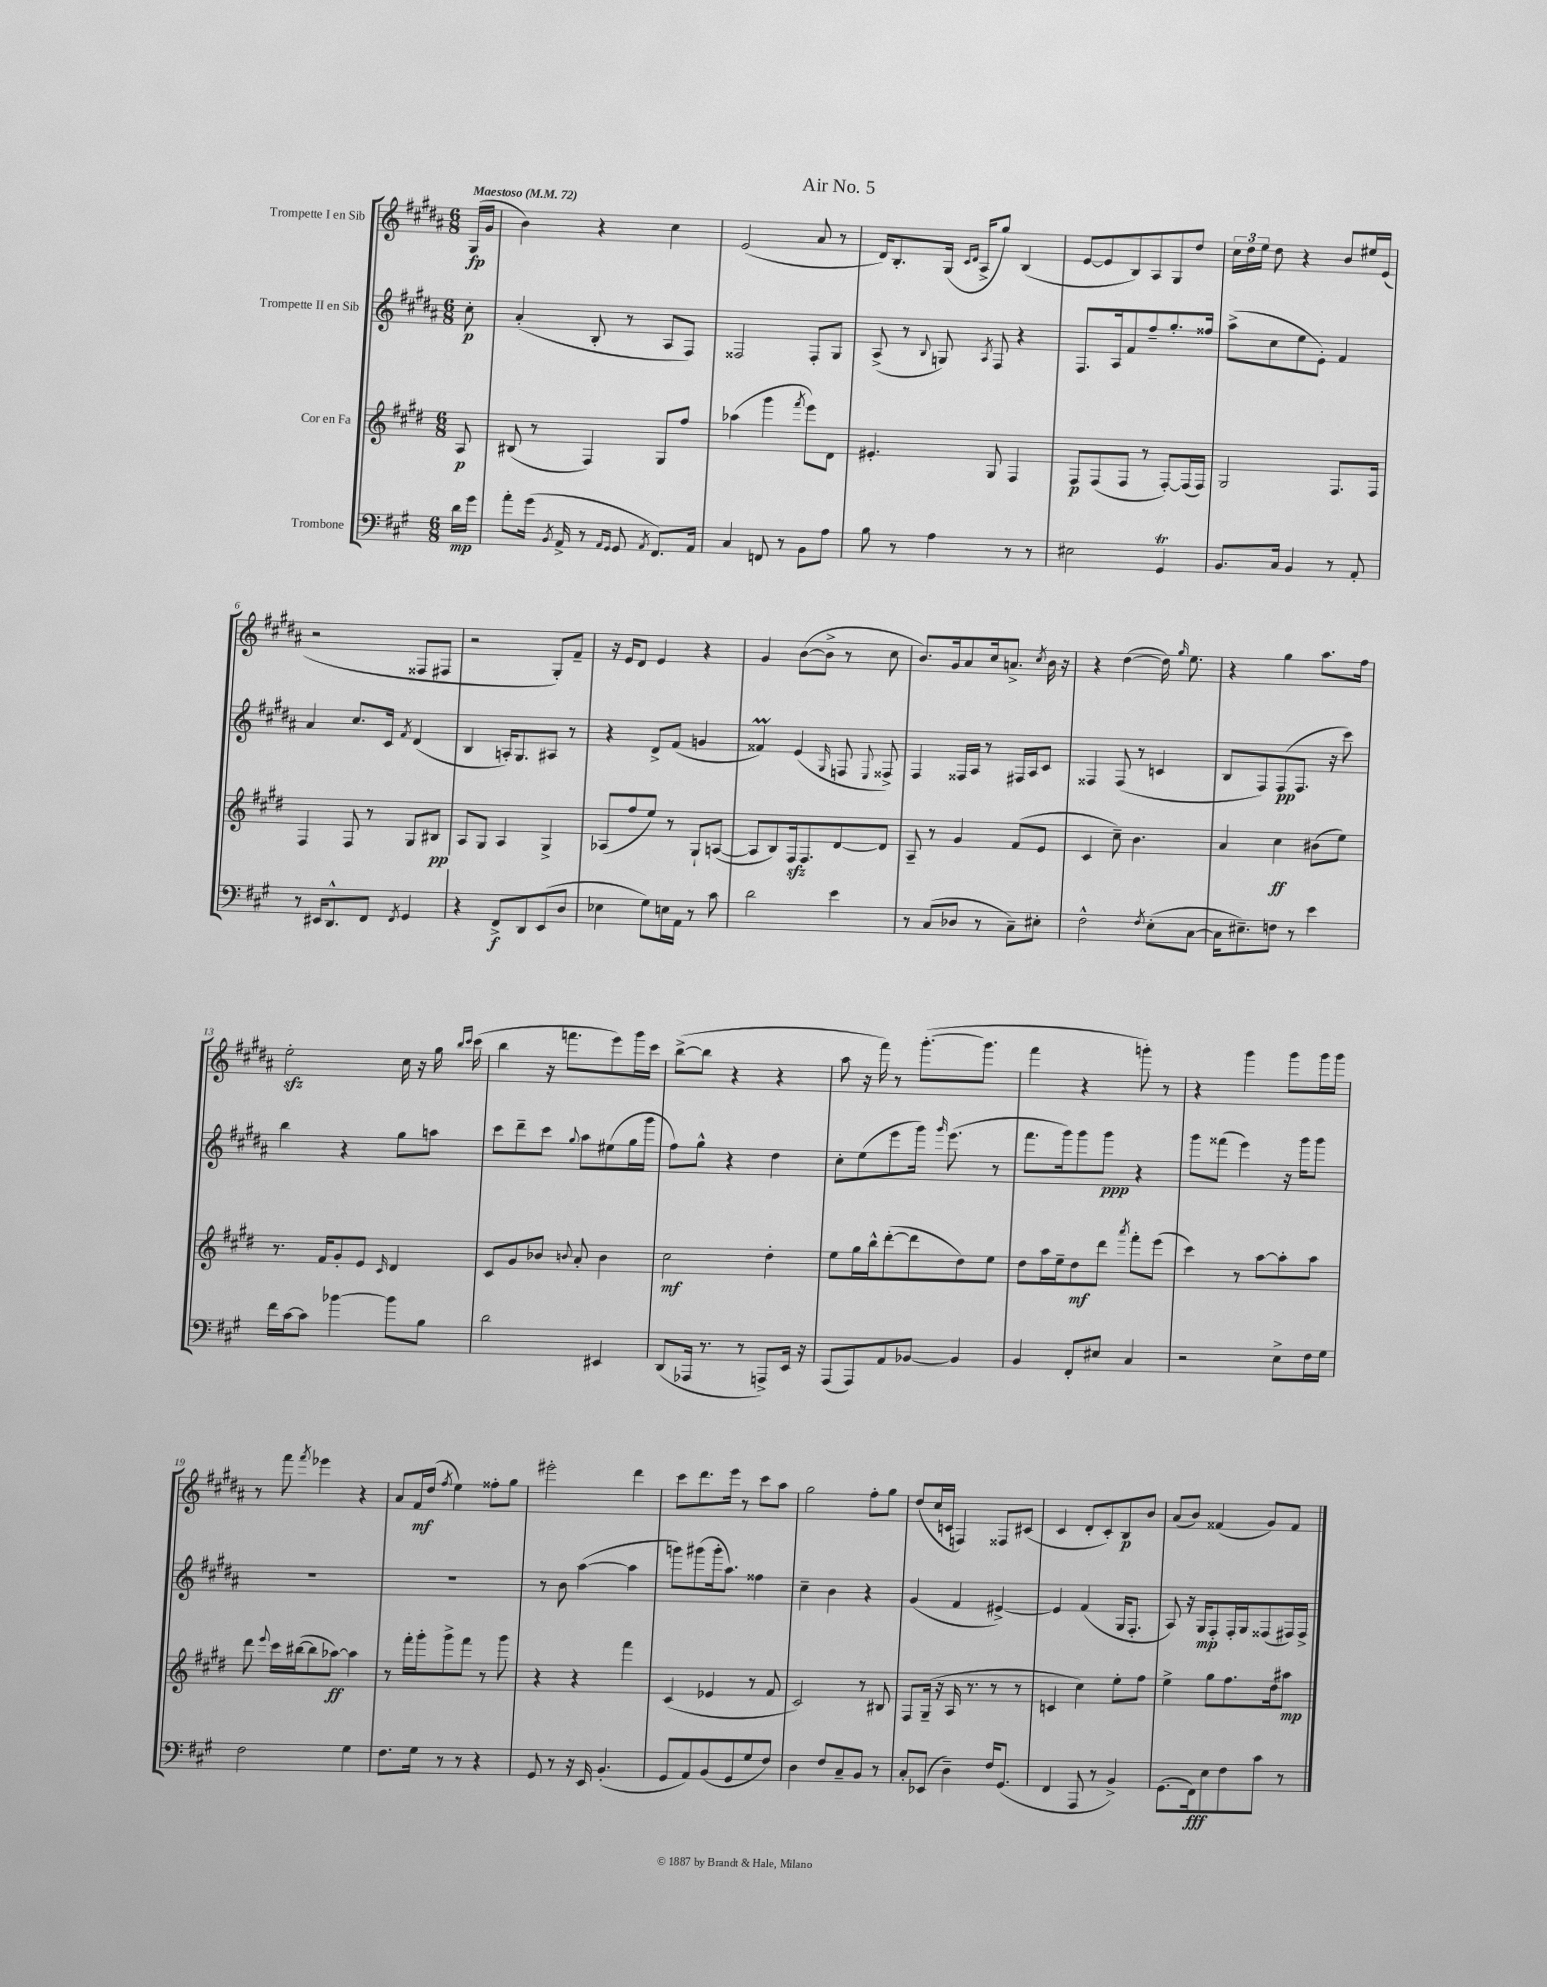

**kern	**dynam	**kern	**dynam	**kern	**dynam	**kern	**dynam
*part4	*part4	*part3	*part3	*part2	*part2	*part1	*part1
*staff4	*staff4	*staff3	*staff3	*staff2	*staff2	*staff1	*staff1
*I"Trombone	*	*I"Cor en Fa	*	*I"Trompette II en Sib	*	*I"Trompette I en Sib	*
*clefF4	*	*clefG2	*	*clefG2	*	*clefG2	*
*k[f#c#g#]	*	*k[f#c#g#d#]	*	*k[f#c#g#d#a#]	*	*k[f#c#g#d#a#]	*
*M6/8	*	*M6/8	*	*M6/8	*	*M6/8	*
*MM72	*	*MM72	*	*MM72	*	*MM72	*
=	=	=	=	=	=	=	=
!	!	!	!	!	!	!LO:TX:a:B:t=Maestoso	!
16d\LL	mp	8A/	p	8cc#'\	p	(16G#/LL	fp
16g#\JJ	.	.	.	.	.	16g#/JJ	.
=1	=1	=1	=1	=1	=1	=1	=1
8a'\L	.	(8B#X/	.	(4a#'/	.	4b\)	.
(16g#\Jk	.	8r	.	.	.	.	.
8qBB/	.	.	.	.	.	.	.
16AA^/	.	.	.	.	.	.	.
8r	.	4F#/)	.	8B'/	.	4r	.
16qqAA/LL	.	.	.	.	.	.	.
16qqGG#/JJ	.	.	.	.	.	.	.
8GG#/	.	.	.	8r	.	.	.
8qAA/	.	.	.	.	.	.	.
8.FF#/L)	.	8G#/L	.	8A#/L	.	4cc#\	.
.	.	8ff#/J	.	8F#/J)	.	.	.
16AA/Jk	.	.	.	.	.	.	.
=2	=2	=2	=2	=2	=2	=2	=2
4C#/	.	(4aa-X\	.	2F##X/	.	(2e/	.
8FFn/	.	4ggg#\	.	.	.	.	.
8r	.	.	.	.	.	.	.
.	.	8qfff#/	.	.	.	.	.
8BB\L	.	8eee\L)	.	8F##'/L	.	8a#/	.
8A\J	.	8d#\J	.	8G#/J	.	8r	.
=3	=3	=3	=3	=3	=3	=3	=3
8B\	.	4.e#X'/	.	(8A#^/	.	16d#/KL)	.
.	.	.	.	.	.	8.B'/	.
8r	.	.	.	8r	.	.	.
.	.	.	.	8qqB/	.	.	.
4A\	.	.	.	8Gn/)	.	(16G#/Jk	.
.	.	.	.	.	.	16qqc#/LL	.
.	.	.	.	.	.	16qqd#/JJ	.
.	.	.	.	.	.	16A#^/KL	.
.	.	.	.	8qA#/	.	.	.
.	.	8G#/	.	8F#/	.	8gg#/J)	.
8r	.	4F#/	.	4r	.	(4B/	.
8r	.	.	.	.	.	.	.
=4	=4	=4	=4	=4	=4	=4	=4
2E#X\	.	8F#/L	p	8.F#/L	.	[8e/L	.
.	.	(8F#/	.	.	.	8e/]	.
.	.	.	.	16A#/k	.	.	.
.	.	8F#/J	.	8f#/	.	8B/)	.
.	.	8r	.	8ff#~/	.	8A#/	.
4GG#t/	.	[8F#'/L)	.	8.gg#'/	.	8G#/	.
.	.	(16F#/L]	.	.	.	8dd#/J	.
.	.	16F#/JJ)	.	16ff##X/Jk	.	.	.
=5	=5	=5	=5	=5	=5	=5	=5
8.BB/L	.	2G#/	.	(8aa#^\L	.	24cc#\LL	.
.	.	.	.	.	.	24dd#\	.
.	.	.	.	.	.	24ee\JJ	.
.	.	.	.	8cc#\	.	8dd#\	.
16C#/Jk	.	.	.	.	.	.	.
4BB/	.	.	.	8ee\	.	4r	.
.	.	.	.	8e'\J)	.	.	.
8r	.	8.F#/L	.	4f#/	.	8b/L	.
8AA'/	.	.	.	.	.	16ee#X/L	.
.	.	16F#/Jk	.	.	.	(16e/JJ	.
!!LO:LB:g=z
=6	=6	=6	=6	=6	=6	=6	=6
8r	.	4F#/	.	4a#/	.	2r	.
16EE#X/KL	.	.	.	.	.	.	.
8.DD^^/	.	.	.	.	.	.	.
.	.	8F#/	.	8.cc#/L	.	.	.
8FF#/J	.	8r	.	.	.	.	.
.	.	.	.	16c#/Jk	.	.	.
8qFF#/	.	.	.	8qf#/	.	.	.
4GG#/	.	8G#/L	.	(4d#/	.	8F##X/L	.
.	.	8B#X/J	pp	.	.	8F#X/J	.
=7	=7	=7	=7	=7	=7	=7	=7
4r	.	8A/L	.	4B/	.	2r	.
.	.	8G#/J	.	.	.	.	.
8FF#^/L	f	4A/	.	16An'/KL)	.	.	.
.	.	.	.	8.G#/	.	.	.
8DD/	.	.	.	.	.	.	.
(8EE/	.	4G#^/	.	8A#X/J	.	8G#'/L)	.
8D/J	.	.	.	8r	.	8f#~/J	.
=8	=8	=8	=8	=8	=8	=8	=8
4E-X\	.	(8A-X/L	.	4r	.	16r	.
.	.	.	.	.	.	16e/KL	.
.	.	8ff#/	.	.	.	8d#/J	.
8G#\L)	.	8ee/J)	.	8d#^/L	.	4e/	.
16En\L	.	8r	.	(8f#/J	.	.	.
16AA\JJ	.	.	.	.	.	.	.
8r	.	8G#`/L	.	4gn/	.	4r	.
8c#\	.	([8An/J	.	.	.	.	.
=9	=9	=9	=9	=9	=9	=9	=9
2d\	.	8A/L]	.	4f##Xm/)	.	4g#/	.
.	.	8B/)	.	.	.	.	.
.	.	16F#zz/k	.	(4e/	.	([8b\L	.
.	.	8.F#/	.	.	.	.	.
.	.	.	.	.	.	8b^\J]	.
.	.	.	.	16qqG#/	.	.	.
4e\	.	[8d#/	.	8Fn/	.	8r	.
.	.	.	.	8qqE/	.	.	.
.	.	8d#/J]	.	8F##X^/)	.	8cc#\	.
=10	=10	=10	=10	=10	=10	=10	=10
8r	.	8A~/	.	4F#/	.	8.b/L)	.
(8C#/L	.	8r	.	.	.	.	.
.	.	.	.	.	.	16g#/k	.
8D-X/J	.	4g#/	.	16F##X/LL	.	8a#/	.
.	.	.	.	16A#/JJ	.	.	.
8r	.	.	.	8r	.	16cc#/k	.
.	.	.	.	.	.	8.an^/J	.
8C#~\L)	.	(8f#/L	.	16F#X/LL	.	.	.
.	.	.	.	16A#/J	.	.	.
.	.	.	.	.	.	8qcc#/	.
8E#X'\J	.	8e/J	.	8c#/J	.	16b\	.
.	.	.	.	.	.	16r	.
=11	=11	=11	=11	=11	=11	=11	=11
2F#^^\	.	4c#/	.	4F##X/	.	4r	.
.	.	8cc#~\)	.	(8F##/	.	([4dd#\	.
.	.	4.b\	.	8r	.	.	.
8qF#/	.	.	.	.	.	.	.
(8E'\L	.	.	.	4cn/	.	16dd#\])	.
.	.	.	.	.	.	16qqgg#/	.
.	.	.	.	.	.	8.ee\	.
[8C#\J	.	.	.	.	.	.	.
=12	=12	=12	=12	=12	=12	=12	=12
16C#\KL]	.	4a/	.	8B/L	.	4r	.
8.E#X~\)	.	.	.	.	.	.	.
.	.	.	.	8F#/)	.	.	.
8Fn\J	.	4cc#\	ff	(8F#/	pp	4gg#\	.
8r	.	.	.	8.F#/J	.	.	.
4e\	.	(8b#X\L	.	.	.	8.aa#\L	.
.	.	.	.	16r	.	.	.
.	.	8ee\J)	.	8ccc#\)	.	.	.
.	.	.	.	.	.	16ff#\Jk	.
!!LO:LB:g=z
=13	=13	=13	=13	=13	=13	=13	=13
16f#\LL	.	8.r	.	4bb\	.	2eezz'\	.
[16c#\J	.	.	.	.	.	.	.
8c#\J]	.	.	.	.	.	.	.
.	.	16f#/KL	.	.	.	.	.
[4b-X\	.	8g#'/	.	4r	.	.	.
.	.	8e/J	.	.	.	.	.
.	.	16qqc#/	.	.	.	.	.
8b-\L]	.	4d#/	.	8gg#\L	.	16cc#\	.
.	.	.	.	.	.	16r	.
8B\J	.	.	.	8aan\J	.	16gg#\	.
.	.	.	.	.	.	16qqbb/LL	.
.	.	.	.	.	.	16qqccc#/JJ	.
.	.	.	.	.	.	(16ccc#\	.
=14	=14	=14	=14	=14	=14	=14	=14
2d\	.	8c#/L	.	8ccc#\L	.	4bb\	.
.	.	8g#/	.	8ddd#~\	.	.	.
.	.	8b-X/J	.	8ccc#\J	.	16r	.
.	.	.	.	.	.	8.fffn\L	.
.	.	8qqbn/	.	8qqgg#/	.	.	.
.	.	8a'/	.	8aa#\L	.	.	.
4EE#X/	.	4b\	.	(8ee#X\	.	8eee\)	.
.	.	.	.	16gg#\L	.	16ggg#\L	.
.	.	.	.	16ggg#\JJ	.	16ccc#\JJ	.
=15	=15	=15	=15	=15	=15	=15	=15
(8DD/L	.	2cc#\	mf	8ff#\L)	.	([8bb^\L	.
16AAA-X/Jk	.	.	.	8gg#^^\J	.	8bb\J]	.
8.r	.	.	.	.	.	.	.
.	.	.	.	4r	.	4r	.
8r	.	.	.	.	.	.	.
8AAAn^/L)	.	4dd#'\	.	4dd#\	.	4r	.
16EE/Jk	.	.	.	.	.	.	.
16r	.	.	.	.	.	.	.
=16	=16	=16	=16	=16	=16	=16	=16
(8AAA/L	.	8ee\L	.	8cc#'\L	.	8aa#\	.
8AAA/)	.	16gg#\L	.	(8ee\	.	16r	.
.	.	16bb^^\J	.	.	.	16fff#\)	.
8AA/	.	([8ddd#'\	.	8eee\	.	8r	.
[8BB-X/J	.	8ddd#\]	.	16ggg#\Jk)	.	([8.ggg#'\L	.
.	.	.	.	16qqggg#/	.	.	.
.	.	.	.	(8.eee\	.	.	.
4BB-/]	.	8dd#\)	.	.	.	.	.
.	.	.	.	.	.	8.ggg#\J]	.
.	.	8ee\J	.	8r	.	.	.
=17	=17	=17	=17	=17	=17	=17	=17
4BB/	.	8dd#\L	.	8.fff#\L	.	4fff#\	.
.	.	16aa\L	.	.	.	.	.
.	.	16ee~\J	.	16ggg#\k)	.	.	.
8FF#'/L	.	8dd#\	mf	8ggg#\	.	4r	.
8E#X/J	.	8ddd#\J	.	8ggg#\J	ppp	.	.
.	.	8qaaa/	.	.	.	.	.
4C#/	.	8fff#'\L	.	4r	.	8gggn'\)	.
.	.	(8eee\J	.	.	.	8r	.
=18	=18	=18	=18	=18	=18	=18	=18
2r	.	4ccc#\)	.	8ggg#\L	.	4r	.
.	.	.	.	(8fff##X\J	.	.	.
.	.	8r	.	4eee\)	.	4ggg#\	.
.	.	[8aa\L	.	.	.	.	.
8E^\L	.	8aa'\]	.	16r	.	8ggg#\L	.
.	.	.	.	16ggg#\KL	.	.	.
16F#\L	.	8aa\J	.	8ggg#\J	.	16ggg#\L	.
16G#\JJ	.	.	.	.	.	16ggg#\JJ	.
!!LO:LB:g=z
=19	=19	=19	=19	=19	=19	=19	=19
2F#\	.	8ddd#\	.	2.r	.	8r	.
.	.	8qqeee/	.	.	.	.	.
.	.	16ccc#\LL	.	.	.	8fff#\	.
.	.	([16bb#X\J	.	.	.	.	.
.	.	.	.	.	.	8qfff#/	.
.	.	8bb#\]	.	.	.	4eee-X\	.
.	.	[8aa-X\J)	ff	.	.	.	.
4G#\	.	4aa-\]	.	.	.	4r	.
=20	=20	=20	=20	=20	=20	=20	=20
8.F#\L	.	8r	.	2.r	.	8a#/L	.
.	.	16fff#'\LL	.	.	.	16f#/L	mf
16G#\Jk	.	16ggg#'\J	.	.	.	(16dd#/JJ	.
.	.	.	.	.	.	8qff#/	.
8r	.	8ggg#^\	.	.	.	4ee\)	.
8r	.	8fff#\J	.	.	.	.	.
4r	.	8r	.	.	.	8ff##X'\L	.
.	.	8ggg#\	.	.	.	8gg#\J	.
=21	=21	=21	=21	=21	=21	=21	=21
8GG#/	.	4r	.	8r	.	2eee#X'\	.
8r	.	.	.	8b\	.	.	.
16r	.	4r	.	([4aa#\	.	.	.
16EE/	.	.	.	.	.	.	.
(4.BB'/	.	.	.	.	.	.	.
.	.	4fff#\	.	4aa#\]	.	4ddd#\	.
=22	=22	=22	=22	=22	=22	=22	=22
8GG#/L	.	(4c#/	.	8gggn\L)	.	8ccc#\L	.
8AA/)	.	.	.	(8ggg#X\	.	8.ddd#\	.
(8BB/	.	4e-X/	.	16ggg#'\k	.	.	.
.	.	.	.	8.aa#\J)	.	16eee\Jk	.
8GG#/	.	.	.	.	.	8r	.
8G#/	.	8r	.	4ff##X\	.	8ccc#\L	.
8F#/J)	.	8f#/	.	.	.	8aa#\J	.
=23	=23	=23	=23	=23	=23	=23	=23
4D\	.	2c#/)	.	4cc#~\	.	2gg#\	.
8F#/L	.	.	.	4b\	.	.	.
8C#~/	.	.	.	.	.	.	.
8BB/J	.	8r	.	4r	.	8ff#'\L	.
8r	.	8B#X/	.	.	.	8gg#\J	.
=24	=24	=24	=24	=24	=24	=24	=24
8C#'/L	.	8F#/L	.	(4g#/	.	(8dd#/L	.
(8EE-X/J	.	(16G#~/Jk	.	.	.	16cc#/L	.
.	.	16r	.	.	.	16cn/JJ	.
4D~\)	.	16A/	.	4f#/	.	4Fn/)	.
.	.	8.r	.	.	.	.	.
16F#/KL	.	8r	.	[4e#X^/)	.	8F##X/L	.
(8.GG#/J	.	.	.	.	.	.	.
.	.	8r	.	.	.	(8c#X/J	.
=25	=25	=25	=25	=25	=25	=25	=25
4FF#/	.	4cn/	.	4e#/]	.	4c#/	.
8AAA/	.	4cc#\)	.	(4f#/	.	8d#'/L	.
8r	.	.	.	.	.	8c#'/)	.
4BB^/)	.	8ee'\L	.	16G#/KL	.	8B/	p
.	.	.	.	8.F#'/J	.	.	.
.	.	8ff#\J	.	.	.	8b/J	.
=26	=26	=26	=26	=26	=26	=26	=26
(8.GG#\L	.	4ee^\	.	8A#/)	.	(8a#/L	.
.	.	.	.	16r	.	8b/J)	.
16FF#\k)	fff	.	.	16G#/KL	mp	.	.
8E\	.	8gg#\L	.	8F#'/	.	(4f##X/	.
8F#\	.	8.ff#\	.	16F#'/L	.	.	.
.	.	.	.	16G#/J	.	.	.
8c#\J	.	.	.	(8F##X/	.	8g#/L)	.
.	.	16dd#\k	.	.	.	.	.
8r	.	8aa#X\J	mp	16F#X/L)	.	8f##/J	.
.	.	.	.	16F#^/JJ	.	.	.
==	==	==	==	==	==	==	==
*-	*-	*-	*-	*-	*-	*-	*-
